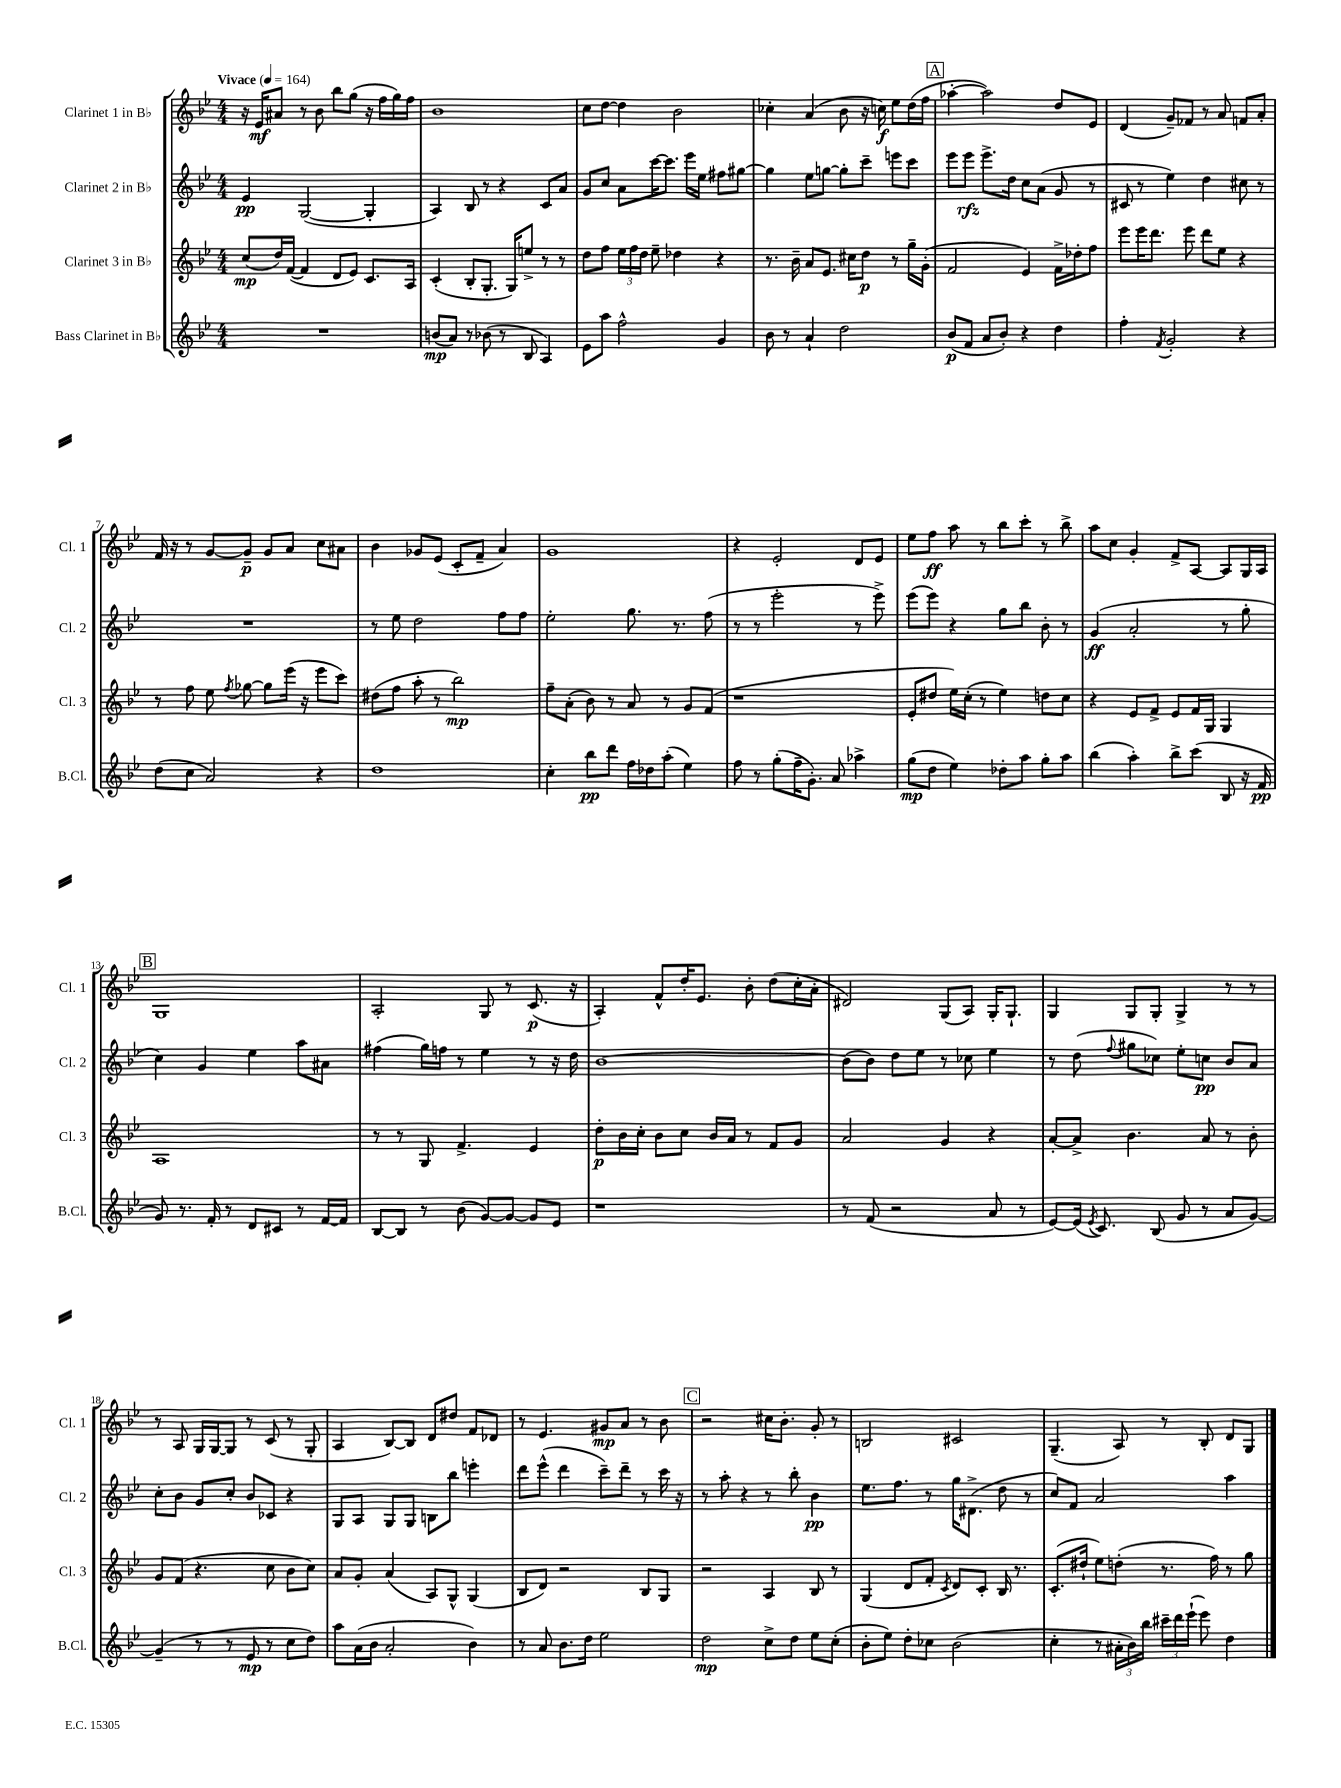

**kern	**dynam	**kern	**dynam	**kern	**dynam	**kern	**dynam
*part4	*part4	*part3	*part3	*part2	*part2	*part1	*part1
*staff4	*staff4	*staff3	*staff3	*staff2	*staff2	*staff1	*staff1
*I"Bass Clarinet in B♭	*	*I"Clarinet 3 in B♭	*	*I"Clarinet 2 in B♭	*	*I"Clarinet 1 in B♭	*
*I'B.Cl.	*	*I'Cl. 3	*	*I'Cl. 2	*	*I'Cl. 1	*
*clefG2	*	*clefG2	*	*clefG2	*	*clefG2	*
*k[b-e-]	*	*k[b-e-]	*	*k[b-e-]	*	*k[b-e-]	*
*M4/4	*	*M4/4	*	*M4/4	*	*M4/4	*
*MM164	*	*MM164	*	*MM164	*	*MM164	*
=1	=1	=1	=1	=1	=1	=1	=1
!	!	!	!	!	!	!LO:TX:a:B:t=Vivace	!
1r	.	(8cc/L	mp	4e-/	pp	16r	.
.	.	.	.	.	.	16e-/KL	mf
.	.	16dd/L)	.	.	.	8a#X/J	.
.	.	([16f/JJ	.	.	.	.	.
.	.	4f/]	.	([2G/	.	8r	.
.	.	.	.	.	.	8b-\	.
.	.	8d/L	.	.	.	8bb-\L	.
.	.	8e-/J)	.	.	.	(8gg\J	.
.	.	8.c/L	.	4G'/]	.	16r	.
.	.	.	.	.	.	16ff\LL	.
.	.	.	.	.	.	16gg\)	.
.	.	16A/Jk	.	.	.	16ff\JJ	.
=2	=2	=2	=2	=2	=2	=2	=2
(8bn/L	mp	(4c'/	.	4A/)	.	1b-	.
8a/J)	.	.	.	.	.	.	.
8r	.	8B-'/L	.	8B-/	.	.	.
(8b-X\	.	8.G'/J	.	8r	.	.	.
8r	.	.	.	4r	.	.	.
.	.	16G/KL)	.	.	.	.	.
8B-/	.	8een^/J	.	.	.	.	.
4A/)	.	8r	.	8c/L	.	.	.
.	.	8r	.	8a/J	.	.	.
=3	=3	=3	=3	=3	=3	=3	=3
8e-\L	.	8dd\L	.	8g/L	.	8cc\L	.
8aa\J	.	8ff\J	.	8cc/J	.	[8dd\J	.
2ff^^\	.	24ee-\LL	.	8a\L	.	4dd\]	.
.	.	24ff\	.	.	.	.	.
.	.	24dd\JJ	.	.	.	.	.
.	.	8ee-~\	.	[16ccc\K	.	.	.
.	.	.	.	8.ccc\J]	.	.	.
.	.	4dd-X\	.	.	.	2b-\	.
.	.	.	.	16eee-\LL	.	.	.
.	.	.	.	16ee-\JJ	.	.	.
4g/	.	4r	.	8ff#X\L	.	.	.
.	.	.	.	[8gg#X\J	.	.	.
=4	=4	=4	=4	=4	=4	=4	=4
8b-\	.	8.r	.	4gg#\]	.	4cc-X'\	.
8r	.	.	.	.	.	.	.
.	.	16b-~\	.	.	.	.	.
4a`/	.	8a/L	.	8ee-\L	.	(4a/	.
.	.	8.e-/J	.	[8ggn\J	.	.	.
2dd\	.	.	.	8gg'\L]	.	8b-\	.
.	.	16cc#X\KL	.	.	.	.	.
.	.	8dd\J	p	8ccc~\J	.	16r	.
.	.	.	.	.	.	16ccn\)	f
.	.	8r	.	8eeen\L	.	8ee-\L	.
.	.	16gg~\LL	.	8ccc\J	.	(16dd\L	.
.	.	(16g'\JJ	.	.	.	16ff\JJ	.
!!LO:REH:place=s1:t=A
=5	=5	=5	=5	=5	=5	=5	=5
(8b-/L	p	2f/	.	8eee-\L	.	[4aa-X'\	.
8f/J	.	.	.	8eee-\J	rfz	.	.
8a/L	.	.	.	8.eee-^\L	.	2aa-\])	.
8b-'/J)	.	.	.	.	.	.	.
.	.	.	.	16dd\Jk	.	.	.
4r	.	4e-/)	.	8cc\L	.	.	.
.	.	.	.	(8a\J	.	.	.
4dd\	.	16f^\LL	.	8g/	.	8dd/L	.
.	.	16dd-X'\J	.	.	.	.	.
.	.	8ff\J	.	8r	.	8e-/J	.
=6	=6	=6	=6	=6	=6	=6	=6
4ff'\	.	8eee-\L	.	8c#X/	.	(4d/	.
.	.	16eee-\K	.	8r	.	.	.
.	.	8.ddd\J	.	.	.	.	.
8qf/	.	.	.	.	.	.	.
2g'/	.	.	.	4ee-\)	.	8g~/L)	.
.	.	8eee-\	.	.	.	8f-X/J	.
.	.	8ddd\L	.	4dd\	.	8r	.
.	.	8ee-\J	.	.	.	8a/	.
4r	.	4r	.	8cc#X\	.	8fn/L	.
.	.	.	.	8r	.	8a'/J	.
!!LO:LB:g=z
=7	=7	=7	=7	=7	=7	=7	=7
(8dd\L	.	8r	.	1r	.	16f/	.
.	.	.	.	.	.	16r	.
8cc\J	.	8ff\	.	.	.	8r	.
2a/)	.	8ee-\	.	.	.	[8g/L	.
.	.	8qff/	.	.	.	.	.
.	.	[8gg-X\	.	.	.	8g~/J]	p
.	.	8gg-\L]	.	.	.	8g/L	.
.	.	(16eee-\Jk	.	.	.	8a/J	.
.	.	16r	.	.	.	.	.
4r	.	8eee-\L	.	.	.	8cc\L	.
.	.	8ccc\J)	.	.	.	8a#X\J	.
=8	=8	=8	=8	=8	=8	=8	=8
1dd	.	(8dd#X\L	.	8r	.	4b-\	.
.	.	8ff\J	.	8ee-\	.	.	.
.	.	8aa'\	.	2dd\	.	8g-X/L	.
.	.	8r	.	.	.	(8e-/J	.
.	.	2bb-\)	mp	.	.	8c'/L	.
.	.	.	.	.	.	8f~/J	.
.	.	.	.	8ff\L	.	4a/)	.
.	.	.	.	8ff\J	.	.	.
=9	=9	=9	=9	=9	=9	=9	=9
4cc'\	.	8ff~\L	.	2ee-'\	.	1g	.
.	.	(8a'\J	.	.	.	.	.
8bb-\L	pp	8b-\)	.	.	.	.	.
8ddd\J	.	8r	.	.	.	.	.
16ff\LL	.	8a/	.	8.gg\	.	.	.
16dd-X\J	.	.	.	.	.	.	.
(8aa'\J	.	8r	.	.	.	.	.
.	.	.	.	8.r	.	.	.
4ee-\)	.	8g/L	.	.	.	.	.
.	.	(8f/J	.	(8ff\	.	.	.
=10	=10	=10	=10	=10	=10	=10	=10
8ff\	.	1r	.	8r	.	4r	.
8r	.	.	.	8r	.	.	.
(8gg'\L	.	.	.	2eee-'\	.	2e-'/	.
16ff~\K	.	.	.	.	.	.	.
8.g'\J)	.	.	.	.	.	.	.
8a/	.	.	.	.	.	.	.
4aa-X^\	.	.	.	8r	.	8d/L	.
.	.	.	.	8eee-^\)	.	8e-/J	.
=11	=11	=11	=11	=11	=11	=11	=11
(8gg\L	mp	8e-'/L	.	(8eee-\L	.	8ee-\L	.
8dd\J	.	8dd#X/J	.	8eee-\J)	.	8ff\J	ff
4ee-\)	.	16ee-\LL)	.	4r	.	8aa\	.
.	.	(16cc'\JJ	.	.	.	.	.
.	.	8r	.	.	.	8r	.
8dd-X'\L	.	4ee-\)	.	8gg\L	.	8bb-\L	.
8aa\J	.	.	.	8bb-\J	.	8ccc'\J	.
8gg'\L	.	8ddn\L	.	8b-'\	.	8r	.
8aa\J	.	8cc\J	.	8r	.	8bb-^\	.
=12	=12	=12	=12	=12	=12	=12	=12
(4bb-\	.	4r	.	(4g/	ff	8aa\L	.
.	.	.	.	.	.	8cc\J	.
4aa'\)	.	8e-/L	.	2a'/	.	4g'/	.
.	.	8f^/J	.	.	.	.	.
8bb-^\L	.	8e-/L	.	.	.	8f^/L	.
(8ccc\J	.	16f/L	.	.	.	[8A/J	.
.	.	16G/JJ	.	.	.	.	.
8B-/	.	4G/	.	8r	.	8A/L]	.
16r	.	.	.	8gg'\	.	16G/L	.
16f/	pp	.	.	.	.	16A/JJ	.
!!LO:LB:g=z
!!LO:REH:place=s1:t=B
=13	=13	=13	=13	=13	=13	=13	=13
8g/)	.	1A	.	4cc\)	.	1G	.
8.r	.	.	.	.	.	.	.
.	.	.	.	4g/	.	.	.
16f'/	.	.	.	.	.	.	.
8r	.	.	.	.	.	.	.
8d/L	.	.	.	4ee-\	.	.	.
8c#X/J	.	.	.	.	.	.	.
8r	.	.	.	8aa\L	.	.	.
[16f/LL	.	.	.	8a#X\J	.	.	.
16f/JJ]	.	.	.	.	.	.	.
=14	=14	=14	=14	=14	=14	=14	=14
[8B-/L	.	8r	.	(4ff#X\	.	2A'/	.
8B-/J]	.	8r	.	.	.	.	.
8r	.	8G/	.	16gg\LL)	.	.	.
.	.	.	.	16ffn\JJ	.	.	.
(8b-\	.	4.f^/	.	8r	.	.	.
[8g/L)	.	.	.	4ee-\	.	8G/	.
8g/J_	.	.	.	.	.	8r	.
8g/L]	.	4e-/	.	8r	.	(8.c/	p
8e-/J	.	.	.	16r	.	.	.
.	.	.	.	16dd\	.	16r	.
=15	=15	=15	=15	=15	=15	=15	=15
1r	.	8dd'\L	p	[1b-	.	4A'/)	.
.	.	16b-\L	.	.	.	.	.
.	.	16cc'\JJ	.	.	.	.	.
.	.	8b-\L	.	.	.	8f^^/L	.
.	.	8cc\J	.	.	.	16dd'/K	.
.	.	.	.	.	.	8.e-/J	.
.	.	16b-/LL	.	.	.	.	.
.	.	16a/JJ	.	.	.	.	.
.	.	8r	.	.	.	8b-'\	.
.	.	8f/L	.	.	.	(8dd\L	.
.	.	8g/J	.	.	.	16cc'\L	.
.	.	.	.	.	.	16a'\JJ	.
=16	=16	=16	=16	=16	=16	=16	=16
8r	.	2a/	.	(8b-\L]	.	2d#X/)	.
(8f/	.	.	.	8b-\J)	.	.	.
2r	.	.	.	8dd\L	.	.	.
.	.	.	.	8ee-\J	.	.	.
.	.	4g/	.	8r	.	(8G/L	.
.	.	.	.	8cc-X\	.	8A/J)	.
8a/	.	4r	.	4ee-\	.	16G'/KL	.
.	.	.	.	.	.	8.G`/J	.
8r	.	.	.	.	.	.	.
=17	=17	=17	=17	=17	=17	=17	=17
[8e-/L)	.	[8a'/L	.	8r	.	4G/	.
(16e-/Jk]	.	8a^/J]	.	(8dd\	.	.	.
8qe-/	.	.	.	.	.	.	.
8.c/)	.	.	.	.	.	.	.
.	.	.	.	8qqff/	.	.	.
.	.	4.b-\	.	8gg#X\L	.	8G/L	.
(8B-/	.	.	.	8cc-X\J)	.	8G'/J	.
8g/	.	.	.	8ee-'\L	.	4G^/	.
8r	.	8a/	.	8ccn\J	pp	.	.
8a/L	.	8r	.	8b-/L	.	8r	.
[8g/J)	.	8b-'\	.	8a/J	.	8r	.
!!LO:LB:g=z
=18	=18	=18	=18	=18	=18	=18	=18
(4g~/]	.	8g/L	.	8cc'\L	.	8r	.
.	.	(8f/J	.	8b-\J	.	8A/	.
8r	.	4.r	.	8g/L	.	16G/LL	.
.	.	.	.	.	.	[16G/J	.
8r	.	.	.	8cc'/J	.	8G/J]	.
8e-/	mp	.	.	8b-/L	.	8r	.
8r	.	8cc\	.	8c-X/J	.	(8c/	.
8cc\L	.	8b-\L	.	4r	.	8r	.
8dd\J)	.	8cc\J)	.	.	.	8G'/	.
=19	=19	=19	=19	=19	=19	=19	=19
8aa\L	.	8a/L	.	8G/L	.	4A/	.
(16a\L	.	8g'/J	.	8A/J	.	.	.
16b-\JJ	.	.	.	.	.	.	.
2a'/	.	(4a/	.	8G/L	.	[8B-/L)	.
.	.	.	.	8G/J	.	8B-/J]	.
.	.	8A/L)	.	8Bn\L	.	8d/L	.
.	.	8G^^/J	.	8bb-\J	.	8dd#X/J	.
4b-\)	.	(4G/	.	4eeen'\	.	8f/L	.
.	.	.	.	.	.	8d-X/J	.
=20	=20	=20	=20	=20	=20	=20	=20
8r	.	8B-/L	.	8ddd\L	.	8r	.
8a/	.	8d/J)	.	(8eee-^^\J	.	4.e-/	.
8.b-\L	.	2r	.	4ddd\	.	.	.
16dd\Jk	.	.	.	.	.	.	.
2ee-\	.	.	.	8ccc~\L)	.	8g#X/L	mp
.	.	.	.	8ddd~\J	.	8a/J	.
.	.	8B-/L	.	8r	.	8r	.
.	.	8G/J	.	16ccc\	.	8b-\	.
.	.	.	.	16r	.	.	.
!!LO:REH:place=s1:t=C
=21	=21	=21	=21	=21	=21	=21	=21
2dd\	mp	2r	.	8r	.	2r	.
.	.	.	.	8aa'\	.	.	.
.	.	.	.	4r	.	.	.
8cc^\L	.	4A/	.	8r	.	16cc#X\KL	.
.	.	.	.	.	.	8.b-'\J	.
8dd\J	.	.	.	8bb-'\	.	.	.
8ee-\L	.	8B-/	.	4b-\	pp	8g'/	.
(8cc'\J	.	8r	.	.	.	8r	.
=22	=22	=22	=22	=22	=22	=22	=22
8b-'\L	.	(4G/	.	8.ee-\L	.	2Bn/	.
8ee-\J)	.	.	.	.	.	.	.
.	.	.	.	8.ff\J	.	.	.
8dd'\L	.	8d/L	.	.	.	.	.
8cc-X\J	.	8f'/J	.	8r	.	.	.
.	.	8qc/	.	.	.	.	.
(2b-\	.	8d/L)	.	16gg\KL	.	2c#X/	.
.	.	.	.	(8.d#X^\J	.	.	.
.	.	8c'/J	.	.	.	.	.
.	.	16B-/	.	8dd\	.	.	.
.	.	8.r	.	.	.	.	.
.	.	.	.	8r	.	.	.
=23	=23	=23	=23	=23	=23	=23	=23
4cc'\	.	(8.c'/L	.	8cc/L)	.	(4.G~/	.
.	.	.	.	8f/J	.	.	.
.	.	16dd#X`/Jk	.	.	.	.	.
8r	.	8ee-\L)	.	2a/	.	.	.
24a#X'\LL	.	(8ddn'\J	.	.	.	8A/)	.
24b-\)	.	.	.	.	.	.	.
24bb-\JJ	.	.	.	.	.	.	.
24ccc#X~\LL	.	8.r	.	.	.	8r	.
24ddd\	.	.	.	.	.	.	.
(24eee-`\JJ	.	.	.	.	.	.	.
8eee-\)	.	.	.	.	.	8B-'/	.
.	.	16ff\)	.	.	.	.	.
4dd\	.	8r	.	4aa\	.	8d/L	.
.	.	8gg\	.	.	.	8G/J	.
==	==	==	==	==	==	==	==
*-	*-	*-	*-	*-	*-	*-	*-
